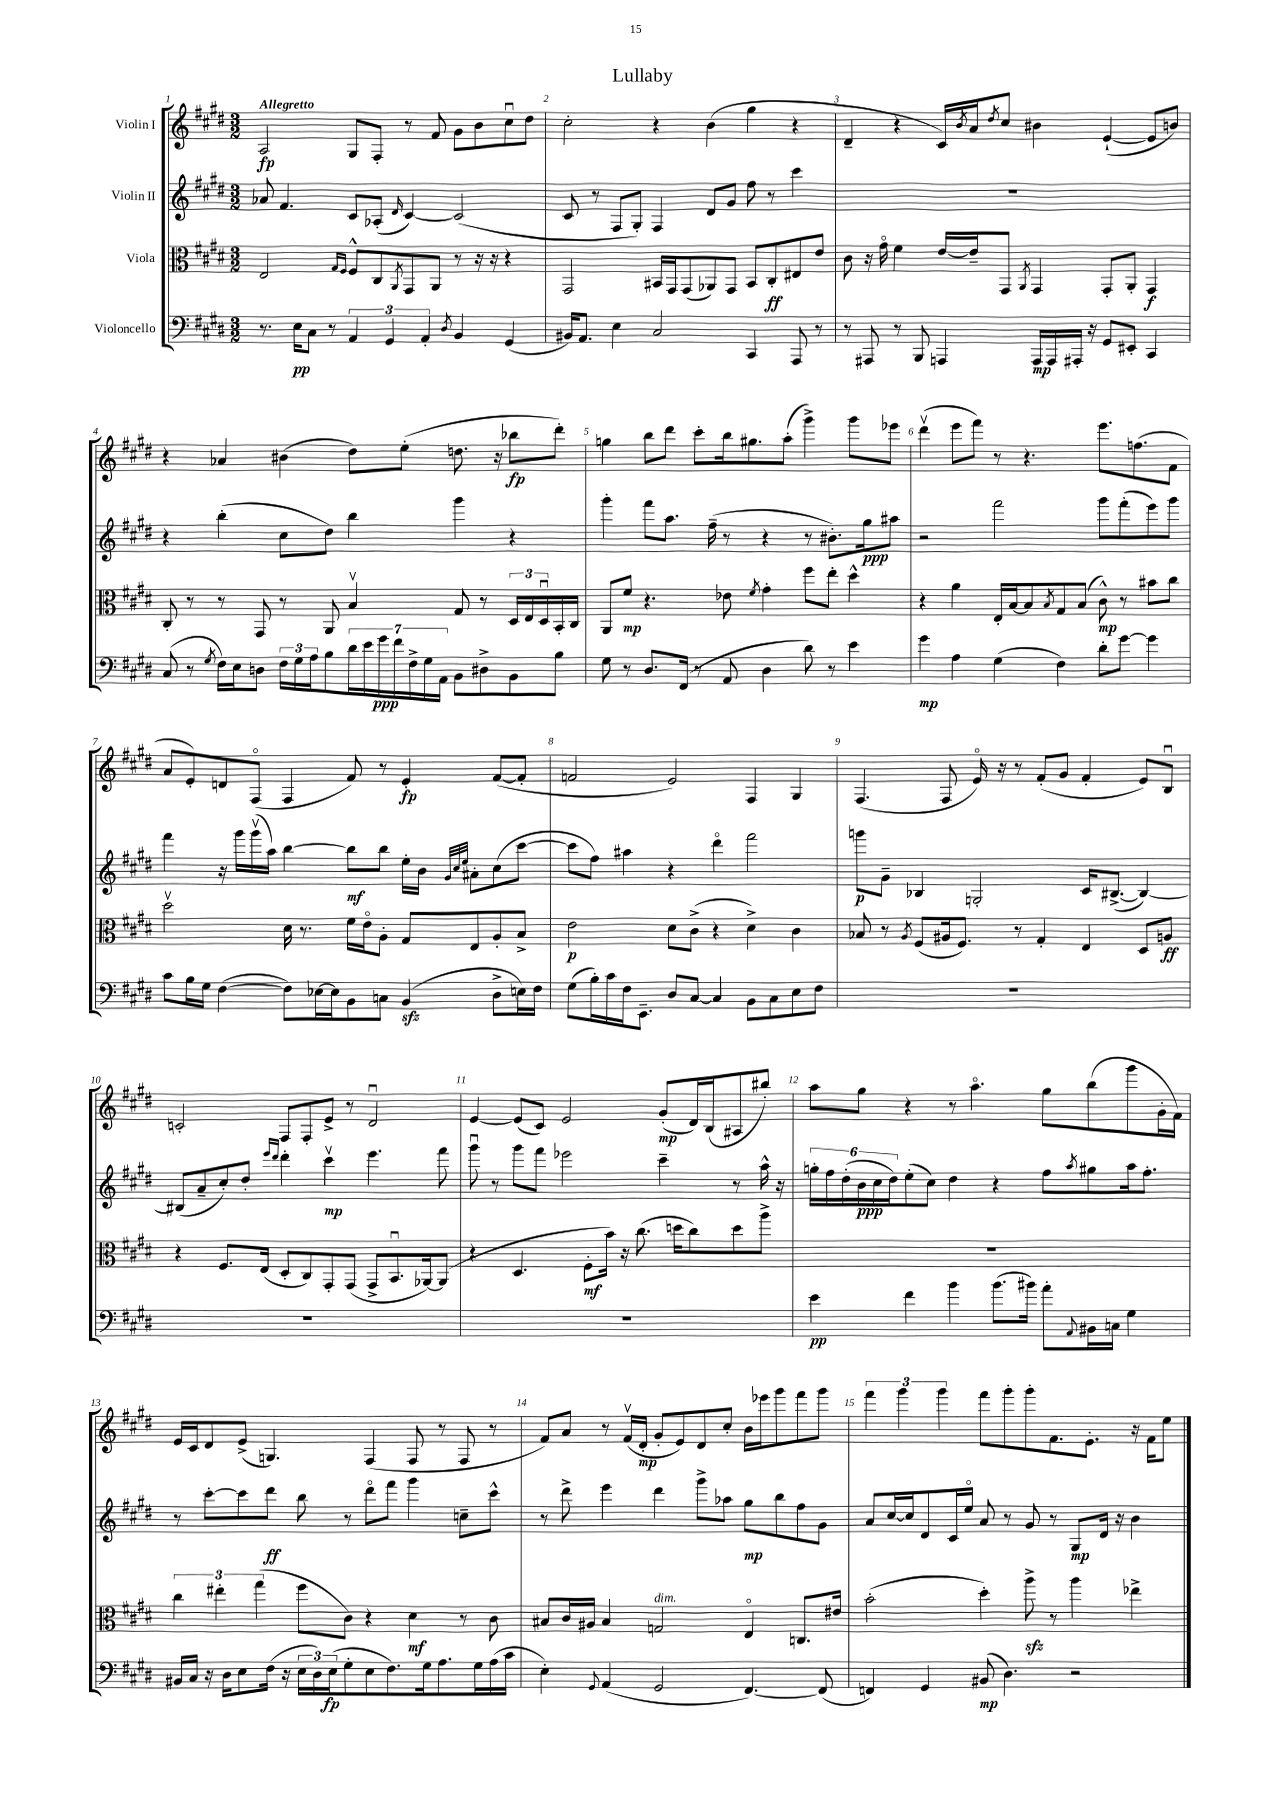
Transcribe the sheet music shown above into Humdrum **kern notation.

**kern	**dynam	**kern	**dynam	**kern	**dynam	**kern	**dynam
*part4	*part4	*part3	*part3	*part2	*part2	*part1	*part1
*staff4	*staff4	*staff3	*staff3	*staff2	*staff2	*staff1	*staff1
*I"Violoncello	*	*I"Viola	*	*I"Violin II	*	*I"Violin I	*
*clefF4	*	*clefC3	*	*clefG2	*	*clefG2	*
*k[f#c#g#d#]	*	*k[f#c#g#d#]	*	*k[f#c#g#d#]	*	*k[f#c#g#d#]	*
*M3/2	*	*M3/2	*	*M3/2	*	*M3/2	*
=1	=1	=1	=1	=1	=1	=1	=1
!	!	!	!	!	!	!LO:TX:a:B:t=Allegretto	!
8.r	.	2E/	.	8a-X/	.	2A/	fp
.	.	.	.	4.f#/	.	.	.
16E\KL	pp	.	.	.	.	.	.
8C#\J	.	.	.	.	.	.	.
8r	.	.	.	.	.	.	.
.	.	16qqG#/LL	.	.	.	.	.
.	.	16qqF#/JJ	.	.	.	.	.
6AA/	.	8F#^^/L	.	8c#/L	.	8G#/L	.
.	.	8C#/	.	(8A-X'/J	.	8F#'/J	.
6GG#/	.	.	.	.	.	.	.
.	.	8qAA/	.	16qqd#/	.	.	.
.	.	8GG#/	.	[4c#/)	.	8r	.
6AA'/	.	.	.	.	.	.	.
.	.	8AA/J	.	.	.	8f#/	.
8qD#/	.	.	.	.	.	.	.
4BB/	.	8r	.	(2c#/]	.	8g#\L	.
.	.	16r	.	.	.	8b\	.
.	.	16r	.	.	.	.	.
(4GG#/	.	4r	.	.	.	8cc#u\	.
.	.	.	.	.	.	8dd#\J	.
=2	=2	=2	=2	=2	=2	=2	=2
16BB#X/KL)	.	2GG#/	.	8c#/	.	2cc#'\	.
8.AA/J	.	.	.	.	.	.	.
.	.	.	.	8r	.	.	.
4E\	.	.	.	8F#/L	.	.	.
.	.	.	.	8G#'/J)	.	.	.
2C#/	.	16BB#X/LL	.	4F#/	.	4r	.
.	.	16GG#/J	.	.	.	.	.
.	.	(8GG#/	.	.	.	.	.
.	.	8AA-X/)	.	8d#/L	.	(4b\	.
.	.	8GG#/J	.	8g#/J	.	.	.
4CC#/	.	8BB#/L	.	8ff#\	.	4gg#\	.
.	.	8C#'/	ff	8r	.	.	.
8AAA/	.	8E#X/	.	4ccc#\	.	4r	.
8r	.	8e/J	.	.	.	.	.
=3	=3	=3	=3	=3	=3	=3	=3
8r	.	8c#\	.	1.r	.	4d#~/	.
8AAA#X/	.	16r	.	.	.	.	.
.	.	16g#\	.	.	.	.	.
8r	.	4f#\	.	.	.	4r	.
8BBB/	.	.	.	.	.	.	.
4AAAn/	.	[16e/LL	.	.	.	16c#/LL)	.
.	.	.	.	.	.	8qb/	.
.	.	16e~/J]	.	.	.	16a/J	.
.	.	.	.	.	.	8qdd#/	.
.	.	8GG#/J	.	.	.	8cc#/J	.
.	.	8qAA/	.	.	.	.	.
16AAA/LL	mp	4GG#/	.	.	.	4b#X\	.
16AAA/	.	.	.	.	.	.	.
16AAA#X'/JJ	.	.	.	.	.	.	.
16r	.	.	.	.	.	.	.
8GG#/L	.	8GG#'/L	.	.	.	([4e`/	.
8EE#X'/J	.	8AA'/J	.	.	.	.	.
4CC#/	.	4GG#/	f	.	.	8e/L]	.
.	.	.	.	.	.	8bn/J)	.
!!LO:LB:g=z
=4	=4	=4	=4	=4	=4	=4	=4
(8C#/	.	8C#'/	.	4r	.	4r	.
8r	.	8r	.	.	.	.	.
8qG#/	.	.	.	.	.	.	.
16F#\LL)	.	8r	.	(4bb'\	.	4a-X/	.
16E\J	.	.	.	.	.	.	.
8Dn\J	.	8GG#/	.	.	.	.	.
24F#\LL	.	8r	.	8cc#\L	.	(4b#X\	.
24G#\	.	.	.	.	.	.	.
24A\J	.	.	.	.	.	.	.
8B\	.	8AA/	.	8dd#\J)	.	.	.
28d#\L	.	4Bv/	.	4bb\	.	8dd#\L)	.
28e\	.	.	.	.	.	.	.
28g#\	ppp	.	.	.	.	.	.
28f#\	.	.	.	.	.	.	.
.	.	.	.	.	.	(8ee'\J	.
28F#^\	.	.	.	.	.	.	.
28G#\	.	.	.	.	.	.	.
28AA\JJ	.	.	.	.	.	.	.
8BB\L	.	8G#/	.	4ggg#\	.	8.ddn\	.
8D#X^\	.	8r	.	.	.	.	.
.	.	.	.	.	.	16r	.
8BB\	.	24D#/LL	.	4r	.	8bb-X\L	fp
.	.	24E/	.	.	.	.	.
.	.	24D#u/	.	.	.	.	.
8B\J	.	16BB'/	.	.	.	8ddd#'\J)	.
.	.	16C#/JJ	.	.	.	.	.
=5	=5	=5	=5	=5	=5	=5	=5
8G#\	.	8AA/L	.	4ggg#'\	.	4ggn\	.
8r	.	8f#/J	mp	.	.	.	.
8.D#/L	.	4.r	.	8fff#\L	.	8bb\L	.
.	.	.	.	8.aa\J	.	8ddd#\J	.
(16FF#/Jk	.	.	.	.	.	.	.
8r	.	.	.	.	.	8ccc#'\L	.
.	.	.	.	(16ff#~\	.	.	.
8AA/	.	8e-X\	.	8r	.	16bb\k	.
.	.	.	.	.	.	8.gg#X\	.
.	.	8qf#/	.	.	.	.	.
4D#\	.	4g#'\	.	4r	.	.	.
.	.	.	.	.	.	(8aa'\J	.
8d#\)	.	8ff#\L	.	8r	.	4ggg#^\)	.
8r	.	8ee'\J	.	8.b#X'\L)	.	.	.
4e\	.	4dd#^^\	.	.	.	8ggg#\L	.
.	.	.	.	16gg#\k	ppp	.	.
.	.	.	.	8aa#X\J	.	8eee-X\J	.
=6	=6	=6	=6	=6	=6	=6	=6
4g#\	mp	4r	.	2r	.	(4ddd#v\	.
4A\	.	4a\	.	.	.	8eee\L	.
.	.	.	.	.	.	8fff#\J)	.
(4G#\	.	16E'/LL	.	2fff#\	.	8r	.
.	.	[16B/J	.	.	.	.	.
.	.	8B/]	.	.	.	4.r	.
.	.	8qB/	.	.	.	.	.
4F#\)	.	8G#/	.	.	.	.	.
.	.	(8B/J	.	.	.	.	.
8d#'\L	.	8c#^^\)	mp	8ggg#\L	.	8.eee\L	.
[8g#\J	.	8r	.	(8fff#'\	.	.	.
.	.	.	.	.	.	(8.ffn\	.
4g#\]	.	8b#X\L	.	8eee\)	.	.	.
.	.	8cc#\J	.	8ggg#\J	.	8f#\J	.
!!LO:LB:g=z
=7	=7	=7	=7	=7	=7	=7	=7
8c#\L	.	2dd#v\	.	4fff#\	.	8a/L	.
16B\L	.	.	.	.	.	8e'/)	.
16G#\JJ	.	.	.	.	.	.	.
([4F#\	.	.	.	16r	.	8dn/	.
.	.	.	.	16ggg#\LL	.	.	.
.	.	.	.	(16ggg#v\	.	(8F#/J	.
.	.	.	.	16aa\JJ)	.	.	.
8F#\L])	.	16d#\	.	[4bb\	.	4F#/	.
.	.	8.r	.	.	.	.	.
[16E-X\L	.	.	.	.	.	.	.
16E-\J]	.	.	.	.	.	.	.
8BB\	.	16f#\LL	.	8bb\L]	mf	8f#/)	.
.	.	16e\J	.	.	.	.	.
8Cn\J	.	8A'\J	.	8bb\J	.	8r	.
(4BBzz/	.	8G#/L	.	16ee'\LL	.	4e'/	fp
.	.	.	.	16b\JJ	.	.	.
.	.	.	.	32qqg#/LLL	.	.	.
.	.	.	.	32qqcc#/	.	.	.
.	.	.	.	32qqee/JJJ	.	.	.
.	.	8E/	.	8a#X'\L	.	.	.
8D#^\L	.	8A'/	.	(8cc#\	.	([8f#/L	.
16En\L)	.	8B^/J	.	[8ccc#\J	.	8f#'/J]	.
16F#\JJ	.	.	.	.	.	.	.
=8	=8	=8	=8	=8	=8	=8	=8
(8G#\L	.	2e\	p	8ccc#\L]	.	2fn/	.
16B'\L)	.	.	.	8ff#\J)	.	.	.
16c#\	.	.	.	.	.	.	.
16F#\J	.	.	.	4aa#X\	.	.	.
8.EE~\J	.	.	.	.	.	.	.
8D#/L	.	8d#\L	.	4r	.	2e/)	.
[8C#/J	.	(8c#^\J	.	.	.	.	.
4C#/]	.	4r	.	4ddd#\	.	.	.
8BB\L	.	4d#^\)	.	2fff#\	.	4F#/	.
8C#\	.	.	.	.	.	.	.
8E\	.	4c#\	.	.	.	4G#/	.
8F#\J	.	.	.	.	.	.	.
=9	=9	=9	=9	=9	=9	=9	=9
1.r	.	8B-X/	.	8gggn\L	p	(4.F#/	.
.	.	8r	.	8g#~\J	.	.	.
.	.	8qA/	.	.	.	.	.
.	.	(8F#/L	.	4B-X/	.	.	.
.	.	16A#X/k	.	.	.	8F#/	.
.	.	8.F#/J)	.	.	.	.	.
.	.	.	.	2Gn'/	.	16e/)	.
.	.	.	.	.	.	16r	.
.	.	8r	.	.	.	8r	.
.	.	4G#'/	.	.	.	(8f#'/L	.
.	.	.	.	.	.	8g#/J	.
.	.	4E/	.	16c#/KL	.	4f#'/	.
.	.	.	.	([8.B#X^/J	.	.	.
.	.	8D#/L	.	4B#/_)	.	8e/L)	.
.	.	8An/J	ff	.	.	8Bu/J	.
!!LO:LB:g=z
=10	=10	=10	=10	=10	=10	=10	=10
1.r	.	4r	.	(8B#X/L]	.	2cn'/	.
.	.	.	.	8a~/	.	.	.
.	.	8.F#/L	.	8cc#'/)	.	.	.
.	.	.	.	8dd#'/J	.	.	.
.	.	(16E/Jk	.	.	.	.	.
.	.	.	.	16qqeee/LL	.	.	.
.	.	.	.	16qqddd#/JJ	.	.	.
.	.	8D#'/L	.	4ddd#'\	.	8F#/L	.
.	.	8C#/)	.	.	.	8F#'/	.
.	.	8GG#'/	.	4ccc#v\	mp	8e^/J	.
.	.	(8GG#/J	.	.	.	8r	.
.	.	8GG#^/L	.	4.eee\	.	2d#u/	.
.	.	8.BBu/	.	.	.	.	.
.	.	[16AA-X/k)	.	.	.	.	.
.	.	(8AA-/J]	.	8fff#\	.	.	.
=11	=11	=11	=11	=11	=11	=11	=11
1.r	.	4r	.	8ggg#u\	.	[4e/	.
.	.	.	.	8r	.	.	.
.	.	4.D#/	.	8ggg#\L	.	(8e/L]	.
.	.	.	.	8fff#\J	.	8c#/J)	.
.	.	.	.	2eee-X\	.	2e/	.
.	.	8F#'\L	mf	.	.	.	.
.	.	16b\Jk)	.	.	.	.	.
.	.	16r	.	.	.	.	.
.	.	(8.cc#\	.	.	.	.	.
.	.	.	.	4ccc#~\	.	(8g#'/L	mp
.	.	16ddn\KL	.	.	.	.	.
.	.	8cc#\)	.	.	.	16d#/L)	.
.	.	.	.	.	.	(16B/J	.
.	.	8dd\	.	8r	.	8A#X/	.
.	.	8aa^\J	.	16aa^^\	.	8bb#X'/J)	.
.	.	.	.	16r	.	.	.
=12	=12	=12	=12	=12	=12	=12	=12
4e\	pp	1.r	.	24ggn'\LL	.	8aa\L	.
.	.	.	.	24ff#\	.	.	.
.	.	.	.	(24dd#'\	.	.	.
.	.	.	.	24b\	ppp	8gg#\J	.
.	.	.	.	24cc#\	.	.	.
.	.	.	.	24dd#\J)	.	.	.
4f#\	.	.	.	(8ee'\	.	4r	.
.	.	.	.	8cc#\J)	.	.	.
4b\	.	.	.	4dd#\	.	8r	.
.	.	.	.	.	.	4.aa\	.
(8.b\L	.	.	.	4r	.	.	.
16b#X\Jk)	.	.	.	.	.	.	.
8a'\L	.	.	.	8ff#\L	.	8gg#\L	.
8qqAA/	.	.	.	8qaa/	.	.	.
16BB#X\L	.	.	.	8gg#X\	.	(8bb\	.
16Cn\JJ	.	.	.	.	.	.	.
4G#\	.	.	.	16aa\k	.	8ggg#\	.
.	.	.	.	8.ff#'\J	.	.	.
.	.	.	.	.	.	16g#'\L	.
.	.	.	.	.	.	16f#\JJ)	.
!!LO:LB:g=z
=13	=13	=13	=13	=13	=13	=13	=13
16BB#X/LL	.	6cc#\	.	8r	.	16e/LL	.
16C#/JJ	.	.	.	.	.	16c#/J	.
16r	.	.	.	[8ccc#'\L	.	8d#/	.
.	.	6ee#X'\	.	.	.	.	.
16D#\KL	.	.	.	.	.	.	.
8E\	.	.	.	8ccc#\]	.	(8e^/J	.
.	.	(6gg#\	.	.	.	.	.
(16F#\Jk	.	.	.	8ddd#\J	ff	4.Gn/)	.
16r	.	.	.	.	.	.	.
24E\LL	.	8ff#\L	.	8bb\	.	.	.
24D#\)	.	.	.	.	.	.	.
(24E\J	fp	.	.	.	.	.	.
8G#'\	.	8c#\J)	.	8r	.	.	.
8E\	.	4r	.	8ddd#\L	.	(4F#/	.
8.F#\)	.	.	.	8fff#\J	.	.	.
.	.	4d#\	mf	4ggg#\	.	8F#/	.
16G#\k	.	.	.	.	.	.	.
8.A\	.	.	.	.	.	8r	.
.	.	8r	.	8ccn~\L	.	8F#/	.
16G#\L	.	.	.	.	.	.	.
(16A\	.	8c#\	.	8ccc#^^\J	.	8r	.
16c#\JJ	.	.	.	.	.	.	.
=14	=14	=14	=14	=14	=14	=14	=14
4E'\)	.	8B#X/L	.	8r	.	8f#/L)	.
.	.	16c#/L	.	8ddd#^\	.	8a/J	.
.	.	16A#X/JJ	.	.	.	.	.
8qqGG#/	.	.	.	.	.	.	.
(4AA/	.	4B#/	.	4eee\	.	8r	.
.	.	.	.	.	.	(16f#v/LL	.
.	.	.	.	.	.	16d#'/JJ	mp
!	!	!LO:TX:a:i:t=dim.	!	!	!	!	!
2GG#/	.	2Gn/	.	4ddd#\	.	8g#'/L	.
.	.	.	.	.	.	8e/)	.
.	.	.	.	8ggg#^\L	.	8d#/	.
.	.	.	.	8aa-X\J	.	8cc#'/J	.
[4.FF#/)	.	4E/	.	8gg#\L	mp	16b\LL	.
.	.	.	.	.	.	16eee-X\J	.
.	.	.	.	8bb\	.	8ggg#\	.
.	.	8.Cn/L	.	8ff#\	.	8fff#\	.
(8FF#/]	.	.	.	8g#\J	.	8ggg#\J	.
.	.	16e#X/Jk	.	.	.	.	.
=15	=15	=15	=15	=15	=15	=15	=15
4FFn/)	.	(2b'\	.	8a/L	.	6fff#\	.
.	.	.	.	[16cc#/L	.	.	.
.	.	.	.	.	.	6ggg#\	.
.	.	.	.	16cc#/J]	.	.	.
4GG#/	.	.	.	8d#/	.	.	.
.	.	.	.	.	.	6ggg#\	.
.	.	.	.	16c#/L	.	.	.
.	.	.	.	16ee/JJ	.	.	.
(8BB#X/	mp	4dd#'\)	.	8a/	.	8fff#\L	.
4.D#\)	.	.	.	8r	.	8ggg#'\	.
.	.	8aazz^\	.	8g#/	.	8ggg#'\	.
.	.	8r	.	8r	.	8.f#\	.
2r	.	4aa\	.	8G#/L	mp	.	.
.	.	.	.	.	.	8.e'\J	.
.	.	.	.	16d#/Jk	.	.	.
.	.	.	.	16r	.	.	.
.	.	4ee-X^\	.	4b\	.	16r	.
.	.	.	.	.	.	16f#\KL	.
.	.	.	.	.	.	8ee\J	.
==	==	==	==	==	==	==	==
*-	*-	*-	*-	*-	*-	*-	*-
